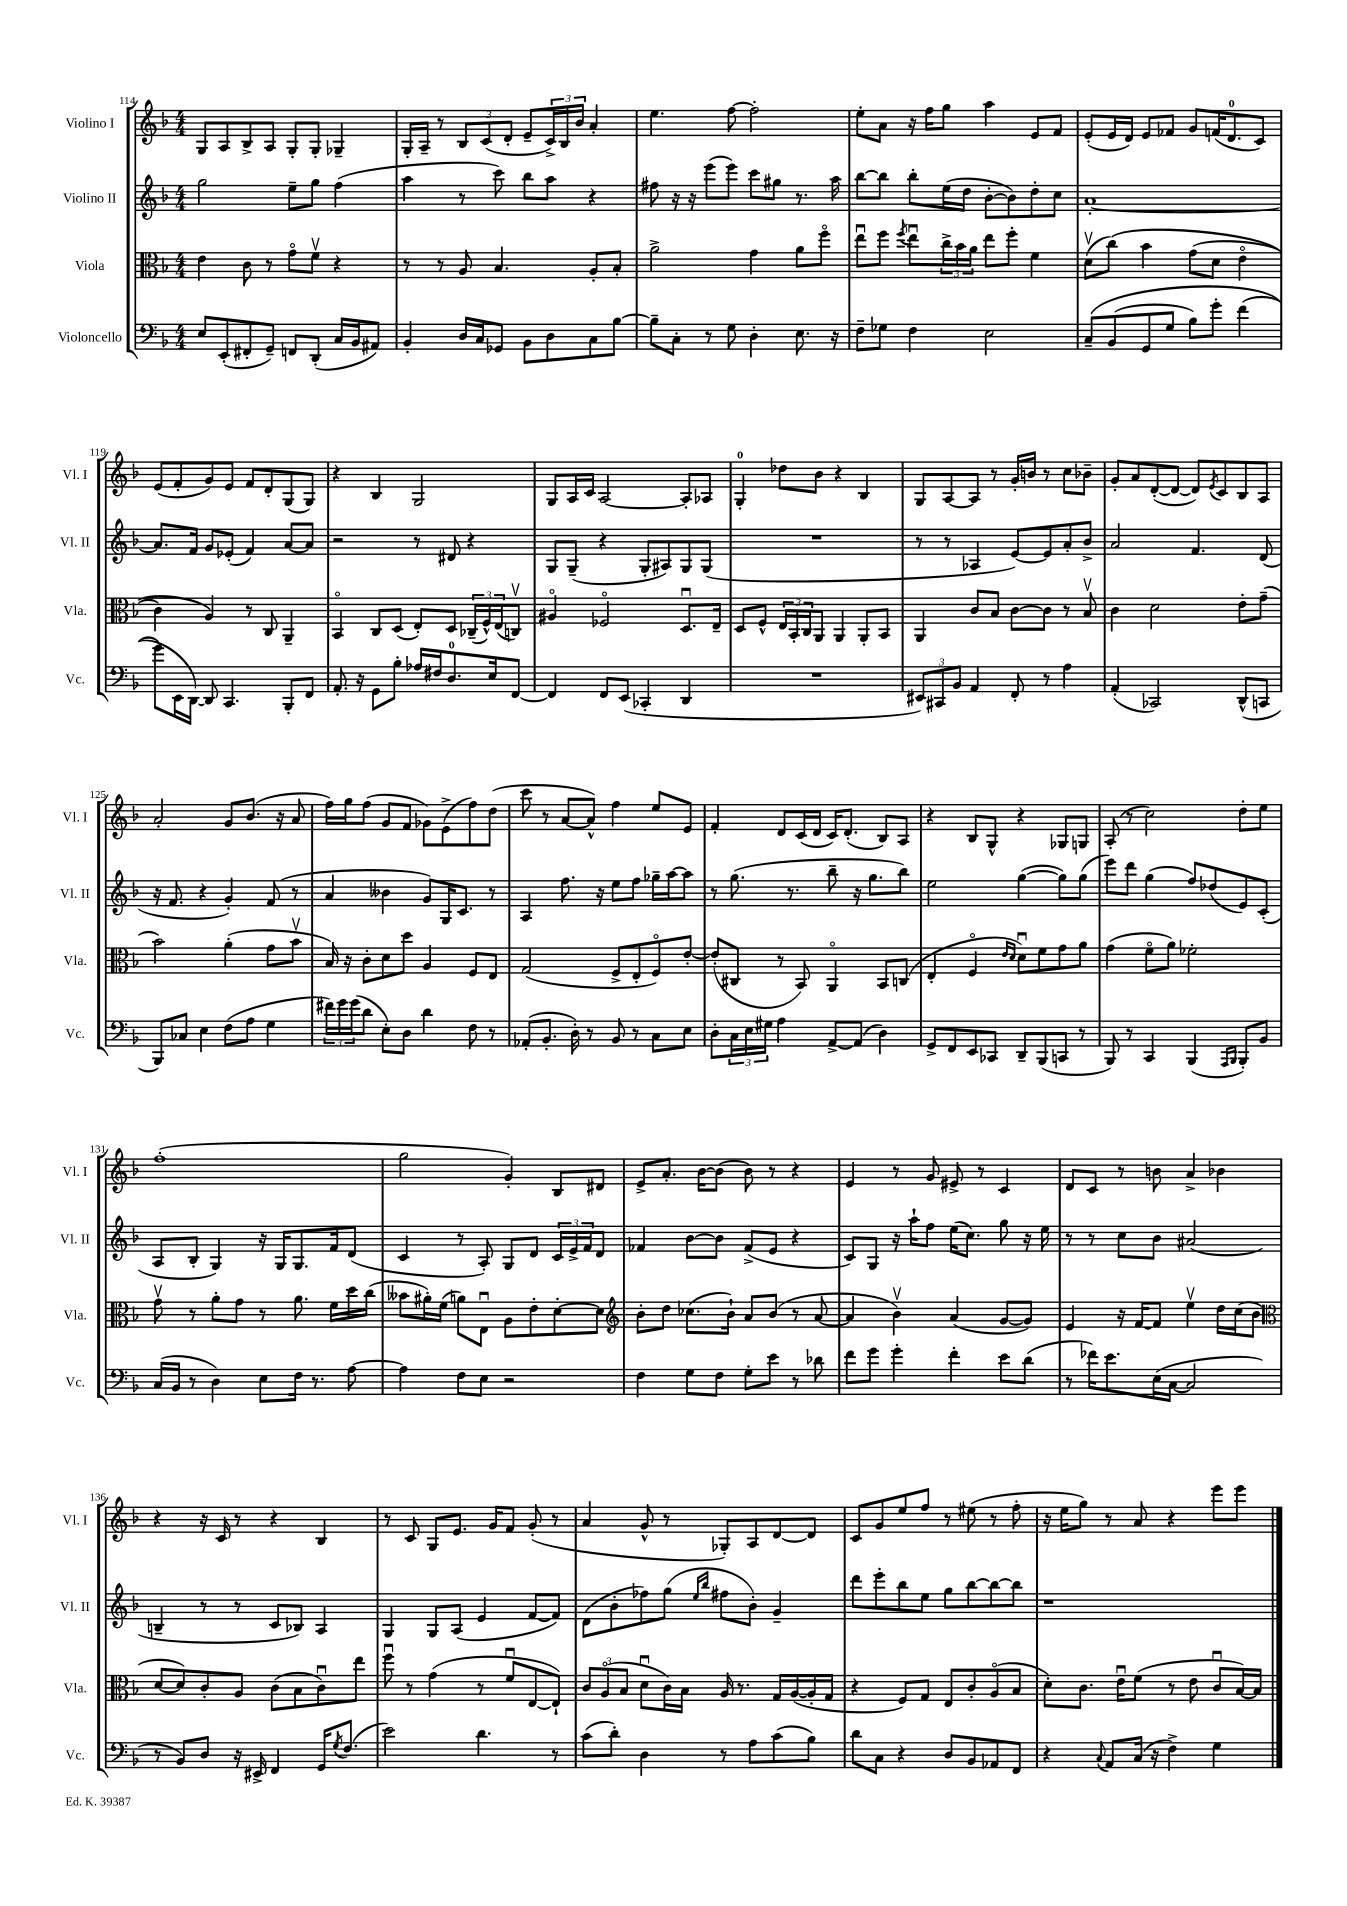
<<
\new StaffGroup <<
\new Staff = "s0" \with { instrumentName = "Violino I" shortInstrumentName = "Vl. I" } {
    \clef treble \key f \major \numericTimeSignature \time 4/4
    g8 a8 bes8-> a8 g8-. g8-. ges4-- |
    g16-. a16-- r8 \tuplet 3/2 { bes8 c'8( d'8-. } e'8-- \tuplet 3/2 { c'16->) bes16 bes'16 } a'4-. |
    e''4. f''8~ f''2-. |
    e''8-. a'8 r16 f''16 g''8 a''4 e'8 f'8 |
    e'8-.( e'16 d'16) e'8 fes'8 g'8 f'16( d'8.-0 c'8) |
    e'8( f'8-. g'8) e'8 f'8 d'8-. g8( g8) |
    r4 bes4 g2 |
    g8 a16 c'16 a2~ a8-. aes8 |
    g4-0-. des''8 bes'8 r4 bes4 |
    g8 a8~ a8 r8 g'16-. b'16 r8 c''8 bes'8-- |
    g'8-. a'8 d'8~-.( d'8~ d'8) \acciaccatura { e'8 } c'8 bes8 a8 |
    a'2-. g'8 bes'8.( r16 a'8 |
    f''16) g''16 f''8( g'8 f'8 ges'8) e'8->( f''8) d''8( |
    c'''8 r8 a'8~ a'8-^) f''4 e''8 e'8 |
    f'4-. d'8 c'16( d'16 c'16) d'8.-.( bes8) a8 |
    r4 bes8 g8-^ r4 ges8 g8 |
    a8-.( r8 c''2) d''8-. e''8 |
    f''1-.( |
    g''2 g'4-.) bes8 dis'8 |
    e'8-> a'8.-. bes'16~ bes'8( bes'8) r8 r4 |
    e'4 r8 g'8 eis'8-> r8 c'4 |
    d'8 c'8 r8 b'8 a'4-> bes'4 |
    r4 r16 c'16 r8 r4 bes4 |
    r8 c'8 g8 e'8. g'16 f'8 g'8-.( r8 |
    a'4 g'8-^ r8 ges8-.) a8 d'8~ d'8 |
    c'8 g'8 e''8 f''8 r8 eis''8( r8 f''8-. |
    r16 e''16 g''8) r8 a'8 r4 e'''8 e'''8 \bar "|." |
}
\new Staff = "s1" \with { instrumentName = "Violino II" shortInstrumentName = "Vl. II" } {
    \clef treble \key f \major \numericTimeSignature \time 4/4
    g''2 e''8-- g''8 f''4( |
    a''4 r8 c'''8) bes''8 a''8 r4 |
    fis''8 r16 r16 e'''8( e'''8) c'''8 gis''8 r8. a''16 |
    bes''8~ bes''8 bes''8-. e''16( d''16 bes'8~-. bes'8) d''8-. c''8 |
    a'1~-. |
    a'8. f'16 g'8 ees'8-.( f'4) a'8~ a'8 |
    r2 r8 dis'8 r4 |
    g8 g8--( r4 g8-. ais8) g8 g8( |
    R1 |
    r8 r8 aes4 e'8~) e'8 a'8-. bes'8-> |
    a'2 f'4. d'8( |
    r16 f'8. r4 g'4-.) f'8( r8 |
    a'4 beses'4 g'8) g16 c'8. r8 |
    a4 f''8. r16 e''8 f''8 ges''16-- a''16~ a''8 |
    r8 g''8.( r8. bes''8-- r16 g''8. bes''8) |
    e''2 g''4~( g''8) g''8( |
    e'''8) d'''8 g''4( f''8) des''8( e'8) c'8-.( |
    a8 bes8-. g4) r16 g16 g8. f'16 d'8( |
    c'4 r8 a8-.) g8 d'8 \tuplet 3/2 { c'16 e'16-> f'16 } d'8 |
    fes'4 bes'8~ bes'8 fes'8->( e'8 r4 |
    c'8) g8 r16 a''16-! f''8 e''16( c''8.) g''8 r16 e''16 |
    r8 r8 c''8 bes'8 ais'2( |
    b4-- r8 r8 c'8 bes8) a4 |
    g4 g8 a8( e'4 f'8~ f'8) |
    d'8( bes'8-. fes''8) g''8( \grace { e''16 bes''16 } fis''8 bes'8-.) g'4-- |
    d'''8 e'''8-. bes''8 e''8 g''8 bes''8~ bes''8~ bes''8 |
    r1 \bar "|." |
}
\new Staff = "s2" \with { instrumentName = "Viola" shortInstrumentName = "Vla." } {
    \clef alto \key f \major \numericTimeSignature \time 4/4
    e'4 c'8 r8 g'8\flageolet f'8\upbow r4 |
    r8 r8 a8 bes4. a8-. bes8-. |
    a'2-> g'4 a'8 f''8\flageolet |
    e''8\downbow f''8 \acciaccatura { f''8 } e''8\downbow \tuplet 3/2 { c''16-> bes'16 a'16 } e''8 f''8-. f'4 |
    d'8\upbow( c''8)\( bes'4 g'8( d'8 e'4\flageolet |
    c'4) a4\) r8 c8 a,4-- |
    bes,4\flageolet c8 d8( e8-.) d8 \tuplet 3/2 { ces16--( f16-^) e16( } c8\upbow) |
    ais4\flageolet fes2\flageolet d8.\downbow e16-- |
    d8 f8-^ \tuplet 3/2 { e16 bes,16-. c16 } a,8 a,4 a,8-. bes,8 |
    a,4 c'8 bes8 c'8~ c'8 r8 bes8\upbow |
    c'4 d'2 e'8-. g'8--( |
    bes'2) a'4-.( g'8 bes'8\upbow |
    bes16) r16 c'8-. d'8 d''8 a4 f8 e8 |
    g2( f8-> e8-. f8\flageolet) e'8~-. |
    e'8-.( cis8 r8 bes,8) a,4\flageolet bes,8 c8( |
    e4-. f4\flageolet \grace { e'16 d'16 } d'8\downbow) f'8 g'8 a'8 |
    g'4( f'8\flageolet a'8) fes'2-. |
    g'8\upbow r8 a'8-. g'8 r8 a'8. f'16 d''16 c''16( |
    beses'8 ais'16-.) f'16( a'8) e8\downbow a8 e'8-. d'8~-. d'8 |
    \clef treble bes'8-. d''8 ces''8.( bes'16-!) a'8 bes'8( r8 a'8~ |
    a'4 bes'4\upbow) a'4( g'8~ g'8) |
    e'4 r16 f'16~ f'8 e''4\upbow d''16 c''16( bes'8 |
    \clef alto d'8~ d'8) c'8-. a8 c'8( bes8 c'8\downbow) e''8 |
    f''8\downbow r8 g'4( r8 f'8\downbow e8~ e8-!) |
    \tuplet 3/2 { c'8 a8\flageolet( bes8 } d'8\downbow c'16) bes16 a16 r8. g16 a16~( a16-. g16 |
    r4 f8) g8 e8 c'8-. a8\flageolet( bes8 |
    d'8-.) c'8. e'16\downbow f'8( r8 e'8 c'8\downbow bes16~) bes16 \bar "|." |
}
\new Staff = "s3" \with { instrumentName = "Violoncello" shortInstrumentName = "Vc." } {
    \clef bass \key f \major \numericTimeSignature \time 4/4
    e8 e,8-.( fis,8-. g,8--) f,8 d,8-.( c16 bes,16 ais,8) |
    bes,4-. d16 c16 ges,8 bes,8 d8 c8 bes8~ |
    bes8-- c8-. r8 g8 d4-. e8. r16 |
    f8-- ges8 f4 e2 |
    c8--\( bes,8( g,8 g8 bes8) g'8-. f'4( |
    g'8\) e,16 d,16~) d,8 c,4. bes,,8-. f,8 |
    a,8.-. r16 g,8 bes8-. aes16 fis16 d8.-0 e16 f,8~ |
    f,4 f,8 e,8( ces,4-. d,4 |
    R1 |
    \tuplet 3/2 { eis,8) cis,8 bes,8 } a,4 f,8-. r8 a4 |
    a,4-.( ces,2) d,8-^( c,8 |
    bes,,8) ces8 e4 f8( a8 g4 |
    \tuplet 3/2 { fis'16) g'16 g'16( } d'8 e8-.) d8 d'4 f8 r8 |
    aes,8-.( bes,8.-. d16-.) r8 bes,8 r8 c8 e8 |
    d8-. \tuplet 3/2 { c16 e16 gis16 } a4 a,8~-> a,8( d4) |
    g,8-> f,8 e,8 ces,8 d,8-- bes,,8( c,8 r8 |
    bes,,8) r8 c,4 bes,,4( \grace { a,,16 bes,,16 } bes,,8-.) bes,8 |
    c16( bes,16 r8 d4) e8 f16 r8. a8~ |
    a4 f8 e8 r2 |
    f4 g8 f8 g8-. e'8 r8 des'8 |
    f'8 g'8 g'4-. f'4-. e'8 d'8( |
    r8 fes'16) e'8. e16( c16~ c2 |
    r8 bes,8) d8 r16 eis,16-> f,4 g,16 \acciaccatura { g8 } f8.( |
    e'2) d'4. r8 |
    c'8( d'8-.) d4 r8 a8 c'8( bes8) |
    d'8 c8 r4 d8 bes,8 aes,8 f,8 |
    r4 \appoggiatura { c8 } a,8 c16( r16 f4->) g4 \bar "|." |
}
>>
>>
\layout { \context { \Score currentBarNumber = #114 } }
